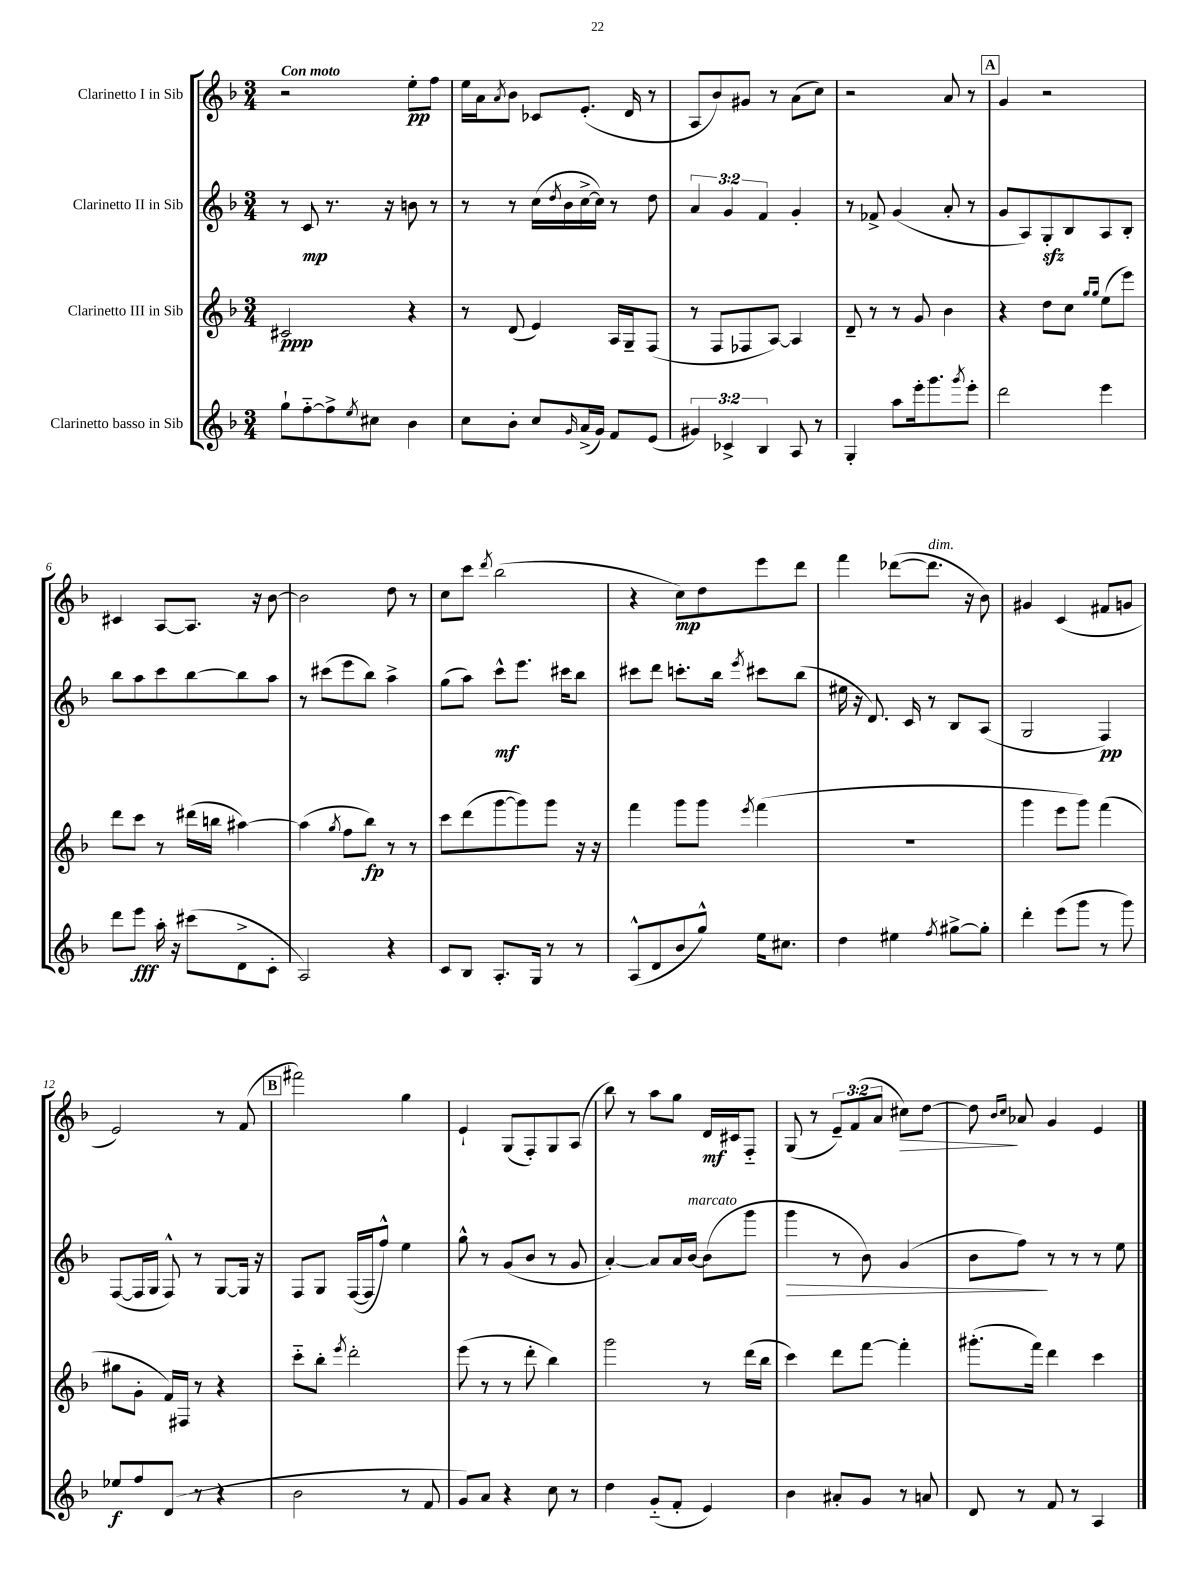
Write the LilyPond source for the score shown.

<<
\new StaffGroup <<
\new Staff = "s0" \with { instrumentName = "Clarinetto I in Sib" } {
    \clef treble \key f \major \numericTimeSignature \time 3/4 \override Staff.TupletNumber.text = #tuplet-number::calc-fraction-text \tempo "Con moto"
    r2 e''8-.\pp f''8 |
    e''16 a'16 \acciaccatura { a'8 } bes'8 ces'8 e'8.-.( d'16 r8 |
    a8 bes'8) gis'8 r8 a'8( c''8) |
    r2 a'8 r8 |
    \mark \markup { \box "A" } g'4 r2 |
    cis'4 a8~ a8. r16 bes'8~ |
    bes'2 d''8 r8 |
    c''8 c'''8 \acciaccatura { d'''8 } bes''2( |
    r4 c''8\mp) d''8 e'''8 d'''8 |
    f'''4 des'''8~( des'''8.^\markup { \italic "dim." } r16 bes'8) |
    gis'4 c'4( fis'8 g'8 |
    e'2) r8 f'8( |
    \mark \markup { \box "B" } fis'''2) g''4 |
    e'4-! g8( f8-.) g8 a8( |
    bes''8) r8 a''8 g''8 d'16\mf cis'16 f8-_ |
    g8( r8 \tuplet 3/2 { e'8--) f'8( a'8 } cis''8\>) d''8~ |
    d''8\! \grace { bes'16 c''16 } aes'8 g'4 e'4 \bar "|." |
}
\new Staff = "s1" \with { instrumentName = "Clarinetto II in Sib" } {
    \clef treble \key f \major \numericTimeSignature \time 3/4 \override Staff.TupletNumber.text = #tuplet-number::calc-fraction-text
    r8 c'8\mp r8. r16 b'8 r8 |
    r8 r8 c''16( \acciaccatura { d''8 } bes'16 c''16~-> c''16) r8 d''8 |
    \tuplet 3/2 { a'4 g'4 f'4 } g'4-. |
    r8 fes'8-> g'4( a'8-. r8 |
    \mark \markup { \box "A" } g'8 a8) g8-.\sfz bes8 a8 bes8-. |
    bes''8 a''8 c'''8 bes''8~ bes''8 a''8 |
    r8 cis'''8( e'''8 bes''8) a''4-> |
    g''8( a''8) c'''8-^\mf e'''8. cis'''16 bes''8 |
    cis'''8 d'''8 c'''8.-. bes''16 \acciaccatura { e'''8 } cis'''8 bes''8( |
    eis''16 r16 d'8.) c'16 r8 bes8 a8( |
    g2 f4\pp) |
    f8~( f16 g16 f8-^) r8 g8~ g16 r16 |
    \mark \markup { \box "B" } f8 g8 f16~( f16 f''8-^) e''4 |
    g''8-^ r8 g'8( bes'8 r8 g'8 |
    a'4~-.) a'8 a'16 bes'16~^\markup { \italic "marcato" } bes'8( g'''8 |
    g'''4\> r8 bes'8) g'4( |
    bes'8 f''8\!) r8 r8 r8 e''8 \bar "|." |
}
\new Staff = "s2" \with { instrumentName = "Clarinetto III in Sib" } {
    \clef treble \key f \major \numericTimeSignature \time 3/4
    cis'2\ppp r4 |
    r8 d'8( e'4) a16 g16-- f8( |
    r8 f8 fes8 a8~) a4 |
    d'8-- r8 r8 g'8 bes'4 |
    \mark \markup { \box "A" } r4 d''8 c''8 \grace { g''16 g''16 } e''8( e'''8) |
    d'''8 c'''8 r8 dis'''16( b''16 ais''4~) |
    ais''4( \acciaccatura { g''8 } f''8 bes''8\fp) r8 r8 |
    c'''8 d'''8( g'''8~ g'''8) g'''8 r16 r16 |
    f'''4 g'''8 g'''8 \acciaccatura { e'''8 } f'''4( |
    R2. |
    g'''4 e'''8 g'''8) f'''4( |
    gis''8 g'8-. f'16) fis16 r8 r4 |
    \mark \markup { \box "B" } c'''8-_ bes''8-. \acciaccatura { e'''8 } d'''2-. |
    e'''8( r8 r8 d'''8-. bes''4) |
    g'''2 r8 d'''16( bes''16 |
    c'''4) d'''8 f'''8~ f'''4-. |
    gis'''8.-.( f'''16) d'''4 c'''4 \bar "|." |
}
\new Staff = "s3" \with { instrumentName = "Clarinetto basso in Sib" } {
    \clef treble \key f \major \numericTimeSignature \time 3/4 \override Staff.TupletNumber.text = #tuplet-number::calc-fraction-text
    g''8-! f''8~-_ f''8-> \acciaccatura { e''8 } cis''8 bes'4 |
    c''8 bes'8-. c''8 \grace { g'16 } a'16->( g'16) f'8 e'8( |
    \tuplet 3/2 { gis'4) ces'4-> bes4 } a8 r8 |
    g4-. a''8 e'''16-. g'''8. \acciaccatura { g'''8 } e'''8-. |
    \mark \markup { \box "A" } d'''2 e'''4 |
    d'''8 e'''8\fff a''16-. r16 cis'''8( d'8-> c'8-. |
    a2) r4 |
    c'8 bes8 a8.-. g16 r8 r8 |
    a8-^( d'8 bes'8 g''8-^) e''16 cis''8. |
    d''4 eis''4 \acciaccatura { f''8 } gis''8~-> gis''8-. |
    d'''4-. e'''8( g'''8 r8 g'''8) |
    ees''8\f f''8 d'8( r8 r4 |
    \mark \markup { \box "B" } bes'2 r8 f'8 |
    g'8) a'8 r4 c''8 r8 |
    d''4 g'8-_( f'8-. e'4) |
    bes'4 ais'8-. g'8 r8 a'8 |
    d'8 r8 f'8 r8 a4 \bar "|." |
}
>>
>>
